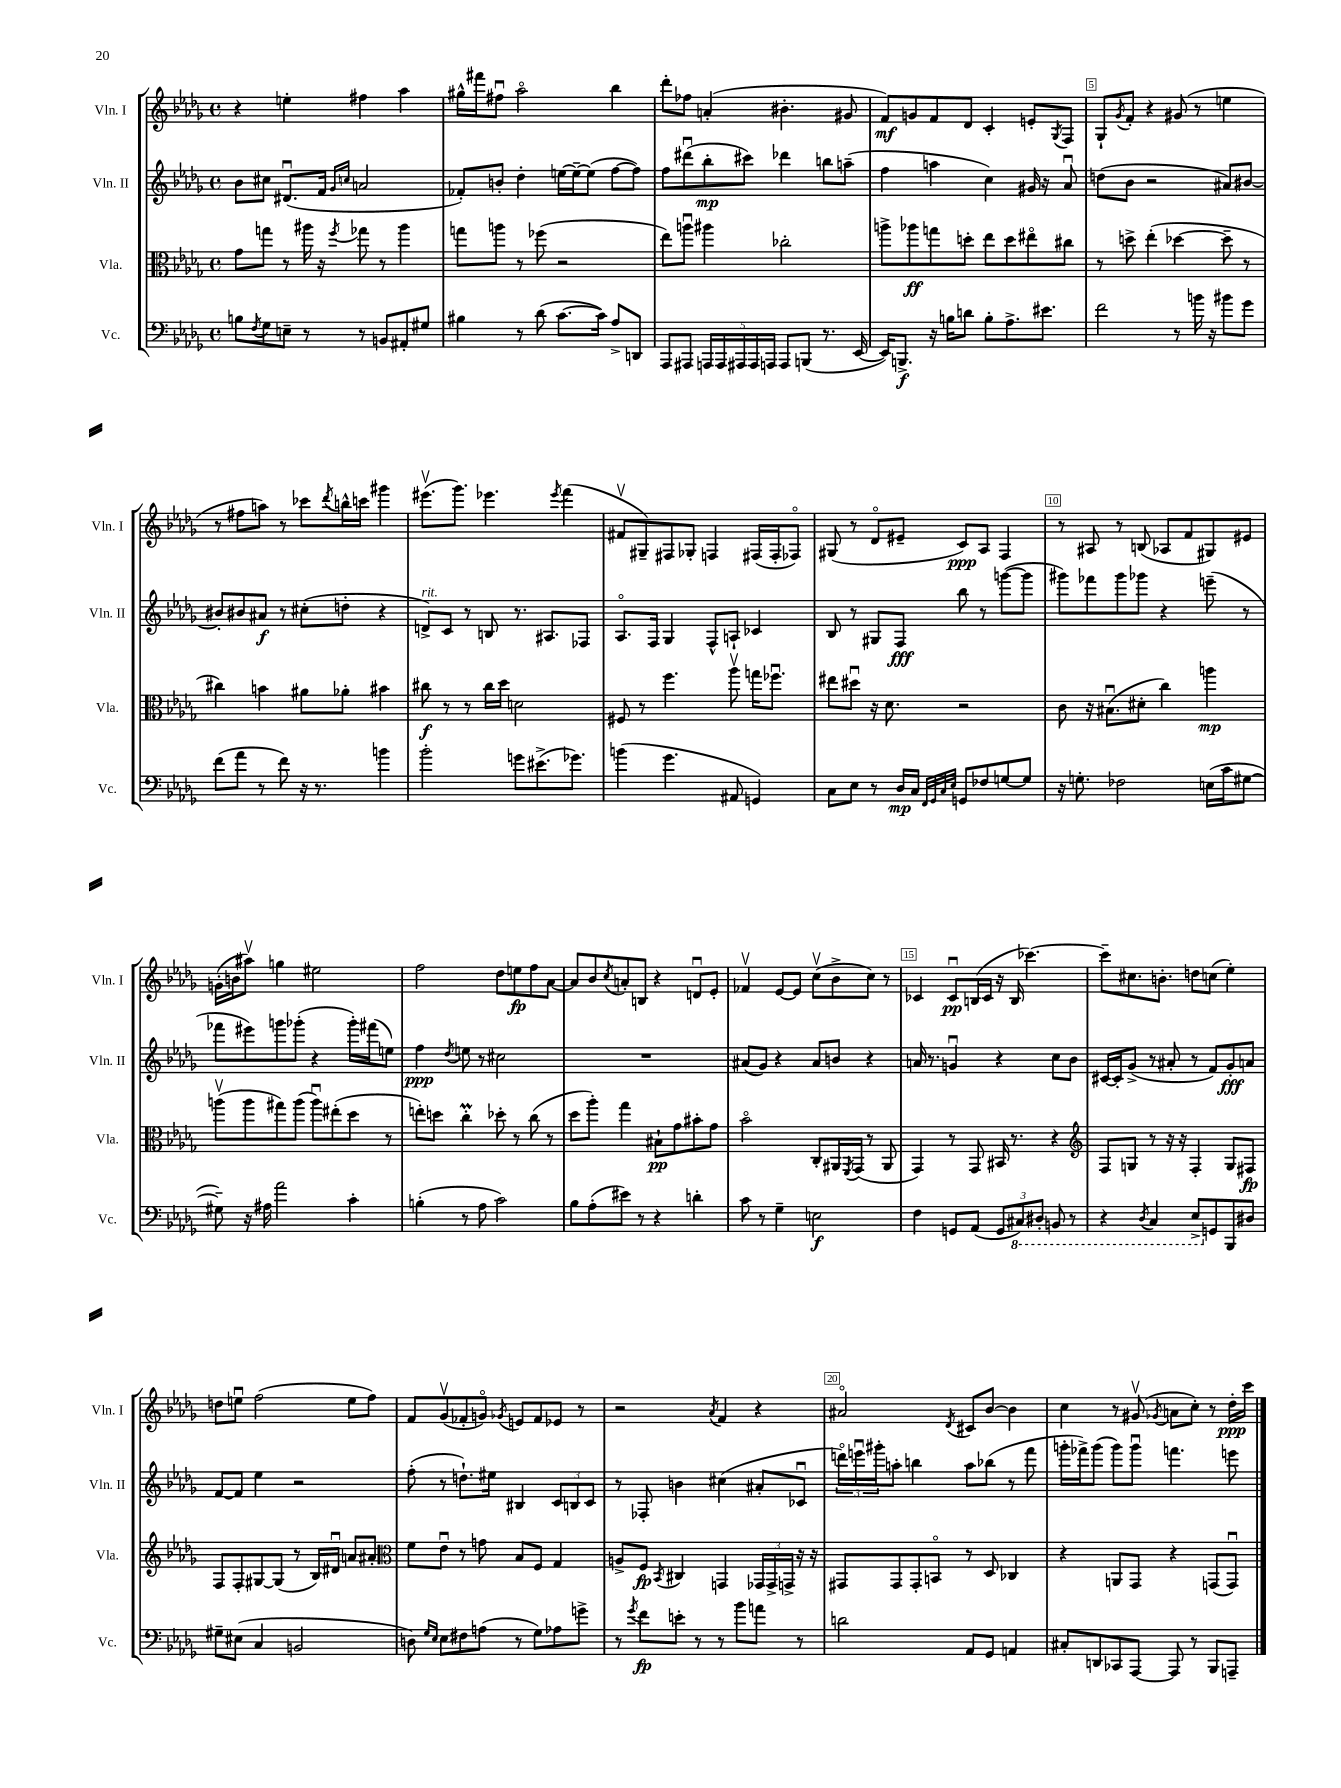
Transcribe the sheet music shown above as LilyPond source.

<<
\new StaffGroup <<
\new Staff = "s0" \with { instrumentName = "Vln. I" shortInstrumentName = "Vln. I" } {
    \clef treble \key des \major \defaultTimeSignature \time 4/4
    r4 e''4-. fis''4 aes''4 |
    gis''16-^ fis'''16 fis''8\downbow aes''2\flageolet bes''4 |
    des'''8-. fes''8 a'4-.( bis'4.-. gis'8 |
    f'8\mf) g'8 f'8 des'8 c'4-. e'8-. \acciaccatura { ges8 } f8 |
    ges8-! \acciaccatura { ges'8 } f'8-. r4 gis'8( r8 e''4 |
    r8 fis''8 a''8) r8 ces'''8 \acciaccatura { des'''8 } b''16-^ c'''16 gis'''4 |
    eis'''8.\upbow( ges'''8.) ees'''4. \acciaccatura { ees'''8 } f'''4( |
    fis'8\upbow gis8--) fis8 ges8-. f4 fis16( fis16-. fes8\flageolet) |
    gis8( r8 des'8\flageolet eis'8-- c'8\ppp) aes8 f4 |
    r8 ais8 r8 b8( aes8 f'8 gis8) eis'8 |
    g'16-.( b'16 ais''8\upbow) g''4 eis''2 |
    f''2 des''8 e''8\fp f''8 aes'8~ |
    aes'8 bes'8 \acciaccatura { c''8 } a'8-. b8 r4 d'8\downbow ees'8-. |
    fes'4\upbow ees'8~ ees'8 c''8\upbow( bes'8-> c''8) r8 |
    ces'4 ces'8\downbow\pp b16( ces'16 r16 b16 ces'''4.~) |
    ces'''8-- cis''8. b'8.-. d''8 c''8( ees''4-.) |
    d''8 e''8\downbow f''2( e''8 f''8) |
    f'8 ges'8\upbow( fes'8-. g'8\flageolet) \acciaccatura { ges'8 } e'8 fes'8 ees'8 r8 |
    r2 \acciaccatura { aes'8 } f'4 r4 |
    ais'2\flageolet \acciaccatura { des'8 } cis'8 bes'8~ bes'4 |
    c''4 r8 gis'8\upbow( \acciaccatura { ges'8 } a'8 c''8-.) r8 des''16-.\ppp c'''16 \bar "|." |
}
\new Staff = "s1" \with { instrumentName = "Vln. II" shortInstrumentName = "Vln. II" } {
    \clef treble \key des \major \defaultTimeSignature \time 4/4
    bes'8 cis''8 dis'8.\downbow( f'16 \grace { ges'16 c''16 } a'2 |
    fes'8-.) b'8-. des''4-. e''16~ e''16~-- e''8( f''8~ f''8) |
    f''8 dis'''8\downbow( bes''8-.\mp cis'''8) des'''4 b''8 a''8--( |
    f''4 a''4 c''4) gis'16 r16 aes'8\downbow |
    d''8( bes'8 r2 ais'8) bis'8~ |
    bis'8-. bis'8 ais'8\f r8 cis''8-.( d''8-. r4 |
    d'8->^\markup { \italic "rit." }) c'8 r8 b8 r8. ais8. fes8 |
    aes8.\flageolet f16 ges4 f8-^ a8-! ces'4 |
    bes8 r8 gis8 f8\fff bes''8 r8 g'''8~( g'''8 |
    gis'''8) fes'''8 gis'''8 ges'''8 r4 e'''8--( r8 |
    fes'''8 eis'''8) g'''8 ges'''8-.( r4 ges'''16-.) fis'''16( e''8) |
    f''4\ppp \acciaccatura { des''8 } e''8 r8 cis''2 |
    R1 |
    ais'8( ges'8) r4 ais'8 b'8 r4 |
    a'16 r8. g'4\downbow r4 c''8 bes'8 |
    cis'16~ cis'16-. ges'8->( r8 ais'8-. r8 f'8) ges'8-.\fff a'8 |
    f'8~ f'8 ees''4 r2 |
    f''8-.( r8 d''8.-!) eis''16 bis4 \tuplet 3/2 { c'8 b8 c'8 } |
    r8 fes8-. b'4 cis''4( ais'8-. ces'8\downbow |
    \tuplet 3/2 { d'''16\flageolet) e'''16\downbow gis'''16-. } a''8-. b''4 a''8 bes''8( r8 f'''8 |
    g'''16-. fes'''16->) g'''8( g'''8) g'''8\downbow f'''4. e'''8 \bar "|." |
}
\new Staff = "s2" \with { instrumentName = "Vla." shortInstrumentName = "Vla." } {
    \clef alto \key des \major \defaultTimeSignature \time 4/4
    ges'8 g''8 r8 ais''16 r16 \acciaccatura { f''8 } ges''8 r8 ais''4 |
    g''8 a''8 r8 fes''8( r2 |
    ees''8) a''8\downbow ais''4 ces''2-. |
    a''8-> aes''8\ff g''8 d''8-. ees''8 d''8 eis''8\flageolet cis''8 |
    r8 d''8-> ees''4-.( des''4~ des''8-- r8 |
    cis''4) b'4 ais'8 aes'8-. bis'4 |
    cis''8\f r8 r8 cis''16 des''16 d'2 |
    fis8 r8 f''4. aes''8\upbow g''16 fes''8.\downbow |
    eis''8 dis''8\downbow r16 des'8. r2 |
    c'8 r16 bis8.\downbow( dis'8-. c''4) a''4\mp |
    a''8\upbow( a''8 gis''8) a''8( a''8\downbow) eis''8-.( des''8 r8 |
    e''8-.) d''8 c''4-.\prall des''8-. r8 c''8( r8 |
    des''8 aes''8-.) ges''4 bis8-!\pp ges'8 bis'8-. ges'8 |
    bes'2\flageolet c8-. ais,16 \acciaccatura { f,8 } ges,16( r8 ais,8 |
    ges,4) r8 ges,8 bis,16 r8. r4 |
    \clef treble f8 g8 r8 r16 r16 f4-. g8 fis8\fp |
    f8 f8-. gis8~ gis8( r8 bes16) dis'16\downbow a'8 ais'8-. |
    \clef alto f'8 ees'8\downbow r8 g'8 bes8 f8 ges4 |
    a8-> f8\fp \acciaccatura { bes,8 } cis4 g,4 \tuplet 3/2 { ges,16 ges,16-> g,16-> } r16 r16 |
    gis,8 gis,8 gis,8-. b,8\flageolet r8 des8 ces4 |
    r4 a,8 ges,8 r4 g,8( g,8\downbow) \bar "|." |
}
\new Staff = "s3" \with { instrumentName = "Vc." shortInstrumentName = "Vc." } {
    \clef bass \key des \major \defaultTimeSignature \time 4/4
    b8 \acciaccatura { f8 } ges8 e8-- r8 r8 b,8 ais,8-. gis8 |
    bis4 r8 des'8( c'8.~ c'16) aes8-> d,8 |
    aes,,8 ais,,8 \tuplet 5/4 { a,,16 a,,16 ais,,16 ais,,16 a,,16 } a,,8 b,,8( r8. ees,16~ |
    ees,16) b,,8.->\f r16 b16 d'8 b8-. aes8.-> eis'8. |
    f'2 r8 b'16 r16 bis'8 ges'8 |
    f'8( aes'8 r8 f'8) r16 r8. b'4 |
    bes'2-. g'8 eis'8.->( ges'8.) |
    b'4( ges'4. ais,8 g,4) |
    c8 ees8 r8 des16\mp c16 \grace { f,32 ges,32 c32 ees32 } g,8 fes8 g8~ g8 |
    r16 g8.-. fes2 e16( c'16 gis8~ |
    gis8--) r16 ais16 aes'2 c'4-. |
    b4-.( r8 aes8 c'2) |
    bes8 aes8-.( eis'8) r8 r4 d'4-. |
    c'8 r8 ges4-- e2\f |
    f4 g,8 aes,8( \tuplet 3/2 { g,8 \ottava #-1 cis,8) dis,8-. } b,,8 r8 |
    r4 \acciaccatura { des,8 } c,4 ees,8-> \ottava #0 g,8 bes,,8 dis8 |
    gis8-- eis8( c4 b,2 |
    d8) \grace { ges16 ees16 } ees8 fis8 a8( r8 ges8) aes8 g'8-> |
    r8 \acciaccatura { ges'8 } f'8\fp e'8-. r8 r8 bes'8 a'8 r8 |
    d'2 aes,8 ges,8 a,4 |
    cis8-. d,8 ces,8 aes,,8~ aes,,8 r8 bes,,8 a,,8-- \bar "|." |
}
>>
>>
\layout { \context { \Score \override BarNumber.break-visibility = ##(#f #t #t) barNumberVisibility = #(every-nth-bar-number-visible 5) \override BarNumber.stencil = #(make-stencil-boxer 0.1 0.3 ly:text-interface::print) } }
